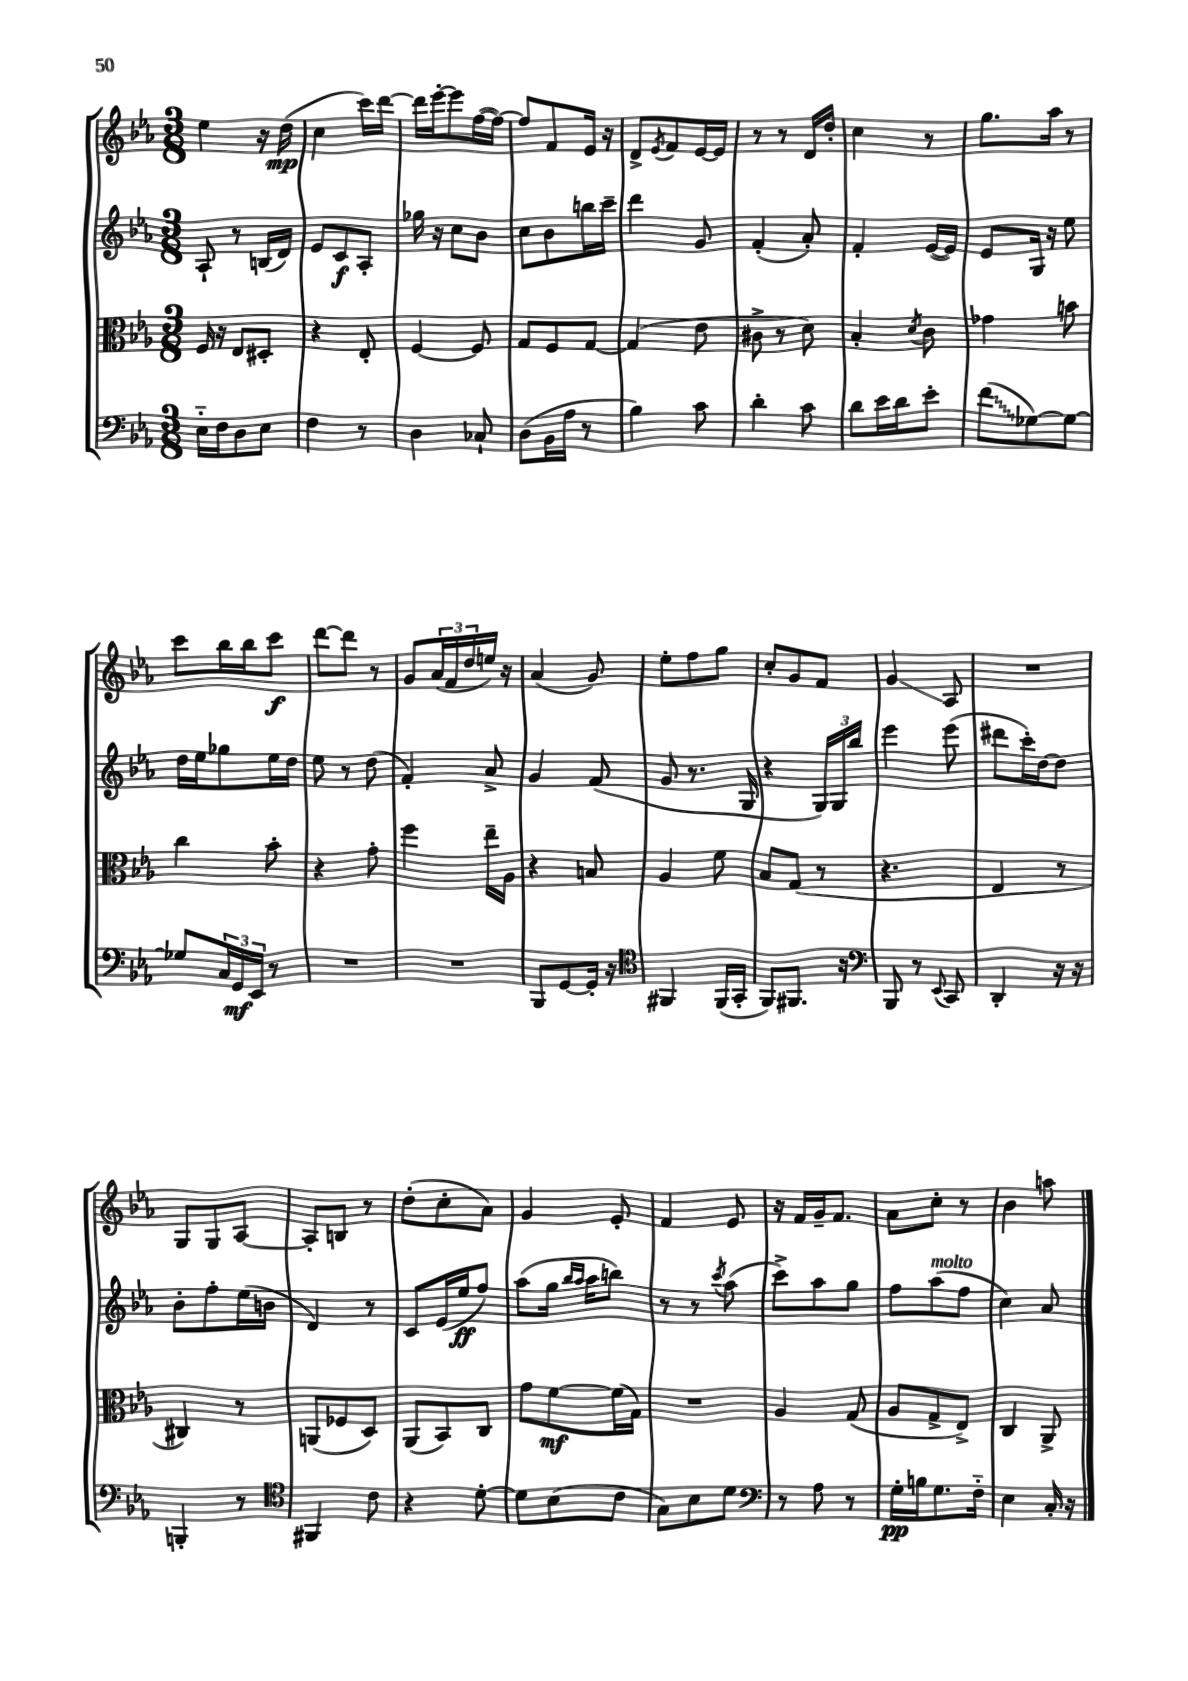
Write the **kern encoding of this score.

**kern	**kern	**kern	**kern
*staff4	*staff3	*staff2	*staff1
*clefF4	*clefC3	*clefG2	*clefG2
*k[b-e-a-]	*k[b-e-a-]	*k[b-e-a-]	*k[b-e-a-]
*M3/8	*M3/8	*M3/8	*M3/8
16E-'~\LL	16F/	8A-`/	4ee-\
16F\J	16r	.	.
8D\	8E-/L	8r	.
8E-\J	8D#'/J	(16B/LL	16r
.	.	16d/JJ)	(16dd\
=	=	=	=
4F\	4r	8e-/L	4cc\
.	.	8c/	.
8r	8E-'/	8A-'/J	16ccc\LL)
.	.	.	[16ddd\JJ
=	=	=	=
4D\	[4F/	16gg-\	16ddd\]LL
.	.	16r	[16eee-'\J
.	.	8cc\L	8eee-\]
8C-`/	8F/]	8b-\J	([16ff\L
.	.	.	16ff\_JJ)
=	=	=	=
(8D\L	8G/L	8cc\L	8ff/]L
16BB-\L	8F/	8b-\	8f/
16A-\JJ	.	.	.
8r	[8G/J	16bb\L	16e-/Jk
.	.	16ccc~\JJ	16r
=	=	=	=
4B-\)	(4G/]	4ddd\	8d^/L
.	.	.	8qe-/
.	.	.	8f/
8c\	8e-\	8g/	[16e-/L
.	.	.	16e-/]JJ
=	=	=	=
4d'\	8c#^\	(4f'/	8r
.	8r	.	8r
8c\	8d\)	8a-'/)	16d/LL
.	.	.	16dd'/JJ
=	=	=	=
8d\L	4B-'/	4f'/	4cc\
16e-\L	.	.	.
16d\J	.	.	.
.	8qd/	.	.
8e-'\J	8c\	([16e-/LL	8r
.	.	16e-/]JJ)	.
=	=	=	=
(8f\L	4g-\	8e-/L	8.gg\L
[8G-\)	.	16G/Jk	.
.	.	16r	16aa-\Jk
8G-\_J	8b\	8ee-\	8r
=	=	=	=
8G-/]L	4cc\	16dd\LL	8ccc\L
.	.	16ee-\J	.
24C/L	.	8gg-\	16bb-\L
24GG/	.	.	.
.	.	.	16bb-\J
24EE-/JJ	.	.	.
8r	8b-'\	16ee-\L	8ccc\J
.	.	16dd\JJ	.
=	=	=	=
4.r	4r	8ee-\	[8ddd\L
.	.	8r	8ddd\]J
.	8g'\	(8dd\	8r
=	=	=	=
4.r	4ff\	4f'/)	8g/L
.	.	.	(24a-/L
.	.	.	24f/
.	.	.	24dd/
.	16ee-~\LL	8a-^/	16ee/JJ)
.	16A-\JJ	.	16r
=	=	=	=
8BBB-/L	4r	4g/	(4a-/
[8GG/	.	.	.
16GG'/]Jk	8B/	(8f/	8g/)
16r	.	.	.
=	=	=	=
*clefC4	*	*	*
4FF#/	4A-/	8g/	8ee-'\L
.	.	8.r	8ff\
(16FF#/LL	8f\	.	8gg\J
16GG'/JJ	.	16G/	.
=	=	=	=
8FF/L)	8B-/L	4r	8cc'/L
8.FF#/J	(8G/J	.	8g/
.	8r	24G/LL)	8f/J
.	.	24G/	.
16r	.	.	.
.	.	24bb-/JJ	.
=	=	=	=
*clefF4	*	*	*
8BBB-/	4.r	4eee-\	4g/
8r	.	.	.
8qqEE-/	.	.	.
8CC/	.	(8eee-\	8A-/
=	=	=	=
4DD'/	4E-/	8ddd#\L	4.r
.	.	16ccc'\L)	.
.	.	[16dd\J	.
16r	8r	8dd\]J	.
16r	.	.	.
=	=	=	=
4BBB'/	4C#/)	8b-'\L	8G/L
.	.	8ff'\	8G/
8r	8r	(16ee-\L	[8A-/J
.	.	16b\JJ	.
=	=	=	=
*clefC4	*	*	*
4FF#/	(8AA/L	4d/)	8A-'/]L
.	8F-/	.	8B/J
8c\	8D/J)	8r	8r
=	=	=	=
4r	(8AA-/L	8c/L	(8dd'\L
.	8BB-/)	(16e-/L	8cc'\
.	.	16ee-/J	.
[8d'\	8C/J	8ff/J)	8a-\J)
=	=	=	=
8d\]L	8g\L	(8aa-\L	4g/
(8B-\	[8f\	16gg\Jk	.
.	.	16qqbb-/LL	.
.	.	16qqaa-/JJ	.
.	.	16aa-\LK	.
8c\J	(16f\]L	8bb\J)	8e-'/
.	16G\JJ)	.	.
=	=	=	=
8G\L)	4.r	8r	4f/
8B-\	.	8r	.
.	.	8qccc/	.
8d\J	.	(8aa-\	8e-/
=	=	=	=
*clefF4	*	*	*
8r	4A-/	8ccc^\L)	16r
.	.	.	16f/LL
8A-\	.	8aa-\	16g~/J
.	.	.	8.f/J
8r	(8G/	8gg\J	.
=	=	=	=
16G'\LL	8A-/L	8ff\L	8a-\L
16B\J	.	.	.
8.G\	8G^/	(8aa-\	8cc'\J
.	8E-^/J)	8ff\J	8r
16F'~\Jk	.	.	.
=	=	=	=
4E-\	4C/	4cc\)	4b-\
16C'/	8AA-^/	8a-/	8aa\
16r	.	.	.
==	==	==	==
*-	*-	*-	*-
